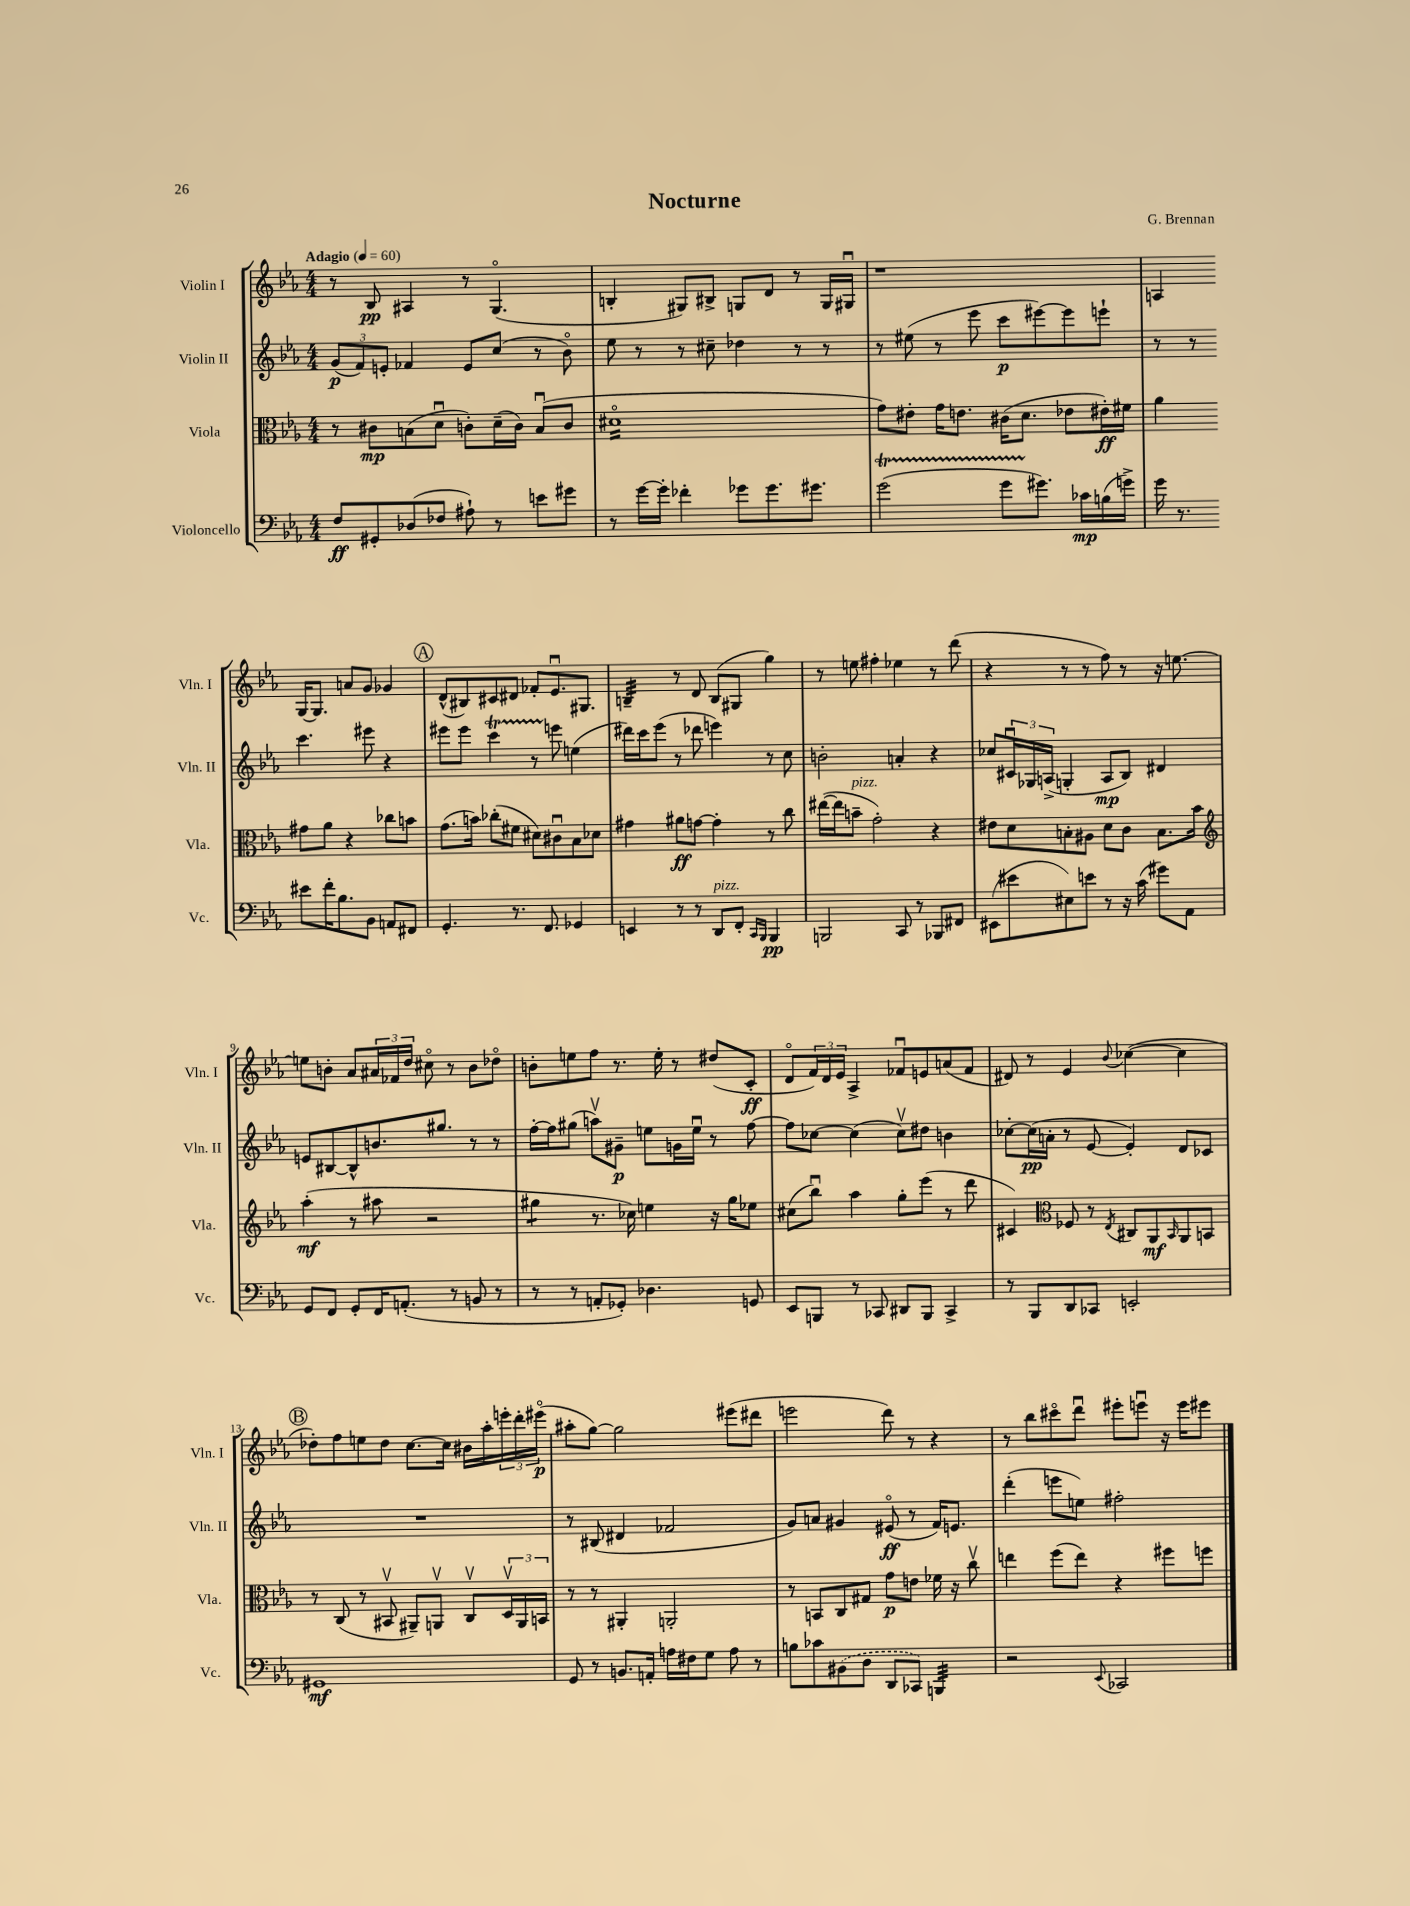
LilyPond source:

\header { title = "Nocturne" composer = "G. Brennan" }
<<
\new StaffGroup <<
\new Staff = "s0" \with { instrumentName = "Violin I" shortInstrumentName = "Vln. I" } {
    \clef treble \key ees \major \numericTimeSignature \time 4/4 \tempo "Adagio" 4 = 60
    r8 bes8\pp ais4 r8 g4.\flageolet( |
    b4-. gis8) bis8-> g8 d'8 r8 g16 gis16\downbow |
    r1 |
    a4 g16~ g8. a'8 g'8 ges'4 |
    \mark \markup { \circle "A" } d'8-^( bis8) cis'8 dis'8 fes'8-. ees'8.\downbow gis8. |
    b4:32-- r8 d'8 b8( gis8 g''4) |
    r8 e''8 fis''4-. ees''4 r8 d'''8( |
    r4 r8 r8 f''8) r8 r16 e''8.~ |
    e''8 b'8-. aes'8 \tuplet 3/2 { ais'16 fes'16 d''16 } cis''8\flageolet r8 b'8 des''8\flageolet |
    b'8-. e''8 f''8 r8. e''16-. r8 dis''8( c'8-.\ff |
    d'8\flageolet \tuplet 3/2 { f'16) d'16 ees'16 } aes4-> fes'8\downbow e'8 a'8( fes'8 |
    dis'8) r8 ees'4 \appoggiatura { bes'8 } ces''4~( ces''4 |
    \mark \markup { \circle "B" } des''8-.) f''8 e''8 des''8 c''8.~ c''16 bis'16 aes''16-. \tuplet 3/2 { e'''16-. d'''16-. eis'''16\flageolet\p( } |
    ais''8-. g''8~) g''2 eis'''8( dis'''8 |
    e'''2 d'''8) r8 r4 |
    r8 bes''8 cis'''8\flageolet d'''8\downbow eis'''8-. e'''8\downbow r16 e'''16 eis'''8 \bar "|." |
}
\new Staff = "s1" \with { instrumentName = "Violin II" shortInstrumentName = "Vln. II" } {
    \clef treble \key ees \major \numericTimeSignature \time 4/4
    \tuplet 3/2 { g'8\p( f'8) e'8-. } fes'4 e'8 c''8( r8 bes'8\flageolet) |
    ees''8 r8 r8 cis''8-- des''4 r8 r8 |
    r8 eis''8( r8 ees'''8 c'''8\p eis'''8~) eis'''8 e'''8-! |
    r8 r8 c'''4. eis'''8 r4 |
    \mark \markup { \circle "A" } eis'''8 eis'''8 c'''4\startTrillSpan r8 e'''8\stopTrillSpan e''4( |
    dis'''16) c'''16 ees'''8( r8 des'''8 e'''4) r8 c''8 |
    b'2-. a'4-. r4 |
    ces''8 \tuplet 3/2 { cis'16\downbow ges16 a16->( } g4-. a8\mp bes8) dis'4 |
    e'8 bis8~ bis8-^ b'8. gis''8. r8 r8 |
    f''16~-. f''16 gis''8( a''8\upbow) gis'8--\p e''8 g'16 e''16\downbow r8 f''8~ |
    f''8 ces''8~ ces''4( ces''8\upbow) dis''8 b'4 |
    ces''8~-. ces''16\pp( a'16-. r8 ees'8~ ees'4-.) d'8 ces'8 |
    \mark \markup { \circle "B" } R1 |
    r8 bis8( dis'4 fes'2 |
    g'8) a'8 gis'4 eis'8\flageolet\ff( r8 f'16) e'8. |
    d'''4-.( e'''8 e''8) fis''2-. \bar "|." |
}
\new Staff = "s2" \with { instrumentName = "Viola" shortInstrumentName = "Vla." } {
    \clef alto \key ees \major \numericTimeSignature \time 4/4
    r8 cis'8\mp b8( d'8\downbow c'8-.) d'16--( c'16) b8\downbow( c'8 |
    dis'1:16\flageolet |
    g'8) eis'8-. g'16 e'8. cis'16( d'8. ees'8 eis'16-.\ff) fis'16 |
    aes'4 gis'8 aes'8 r4 ces''8 b'8 |
    \mark \markup { \circle "A" } g'8.( b'16) ces''8-.( fis'8 dis'8) cis'8\downbow bes8 des'8 |
    gis'4 ais'8\ff g'8~ g'4-. r8 c''8 |
    eis''16~( eis''16 b'8--^\markup { \italic "pizz." } g'2-.) r4 |
    eis'8 d'8 b8-. ais8 d'8 c'8 b8. bes'16 |
    \clef treble aes''4-.\mf( r8 ais''8 r2 |
    gis''4:8 r8. ces''16) e''4 r16 gis''16 ees''8 |
    cis''8( bes''8\downbow) aes''4 g''8-. ees'''8( r8 d'''8 |
    cis'4) \clef alto fes8 r8 \acciaccatura { ees8 } cis8 aes,8\mf \grace { bes,16 } aes,8 b,8 |
    \mark \markup { \circle "B" } r8 c8( r8 bis,8\upbow ais,8--) a,8\upbow c8\upbow \tuplet 3/2 { d16\upbow a,16 b,16 } |
    r8 r8 ais,4-. a,2-. |
    r8 b,8 c8 gis8 g'8\p e'8 fes'16 r16 c''8\upbow |
    e''4 f''8( e''8) r4 fis''8 f''8 \bar "|." |
}
\new Staff = "s3" \with { instrumentName = "Violoncello" shortInstrumentName = "Vc." } {
    \clef bass \key ees \major \numericTimeSignature \time 4/4
    f8\ff gis,8-. des8( fes8 ais8-!) r8 e'8 gis'8 |
    r8 g'16~ g'16-. fes'4-. ges'8 ges'8. gis'8. |
    g'2\startTrillSpan( g'8 gis'8.\stopTrillSpan) ces'16\mp b16( g'16->) |
    g'16 r8. eis'8 f'16-. bes8. bes,8 a,8 fis,8 |
    \mark \markup { \circle "A" } g,4.-. r8. f,8. ges,4 |
    e,4 r8 r8 d,8^\markup { \italic "pizz." } f,8-. \grace { c,16 bes,,16 } bes,,4\pp |
    b,,2 c,8 r8 bes,,8 fis,8 |
    eis,8( eis'8 eis8) e'8 r8 r16 c'16( gis'8) aes,8 |
    g,8 f,8 g,8-. f,16 a,8.-.( r8 b,8 r8 |
    r8 r8 a,8-. ges,8-.) des4. g,8 |
    ees,8 b,,8 r8 ces,8 dis,8 b,,8 ces,4-> |
    r8 bes,,8 d,8 ces,8 e,2-. |
    \mark \markup { \circle "B" } gis,1\mf |
    g,8 r8 b,8. a,16-. a16 fis16 g8 a8 r8 |
    b8 ces'8 \once \slurDashed bis,8( d8 d,8 ces,8) b,,4:32 |
    r2 \appoggiatura { ees,8 } ces,2 \bar "|." |
}
>>
>>
